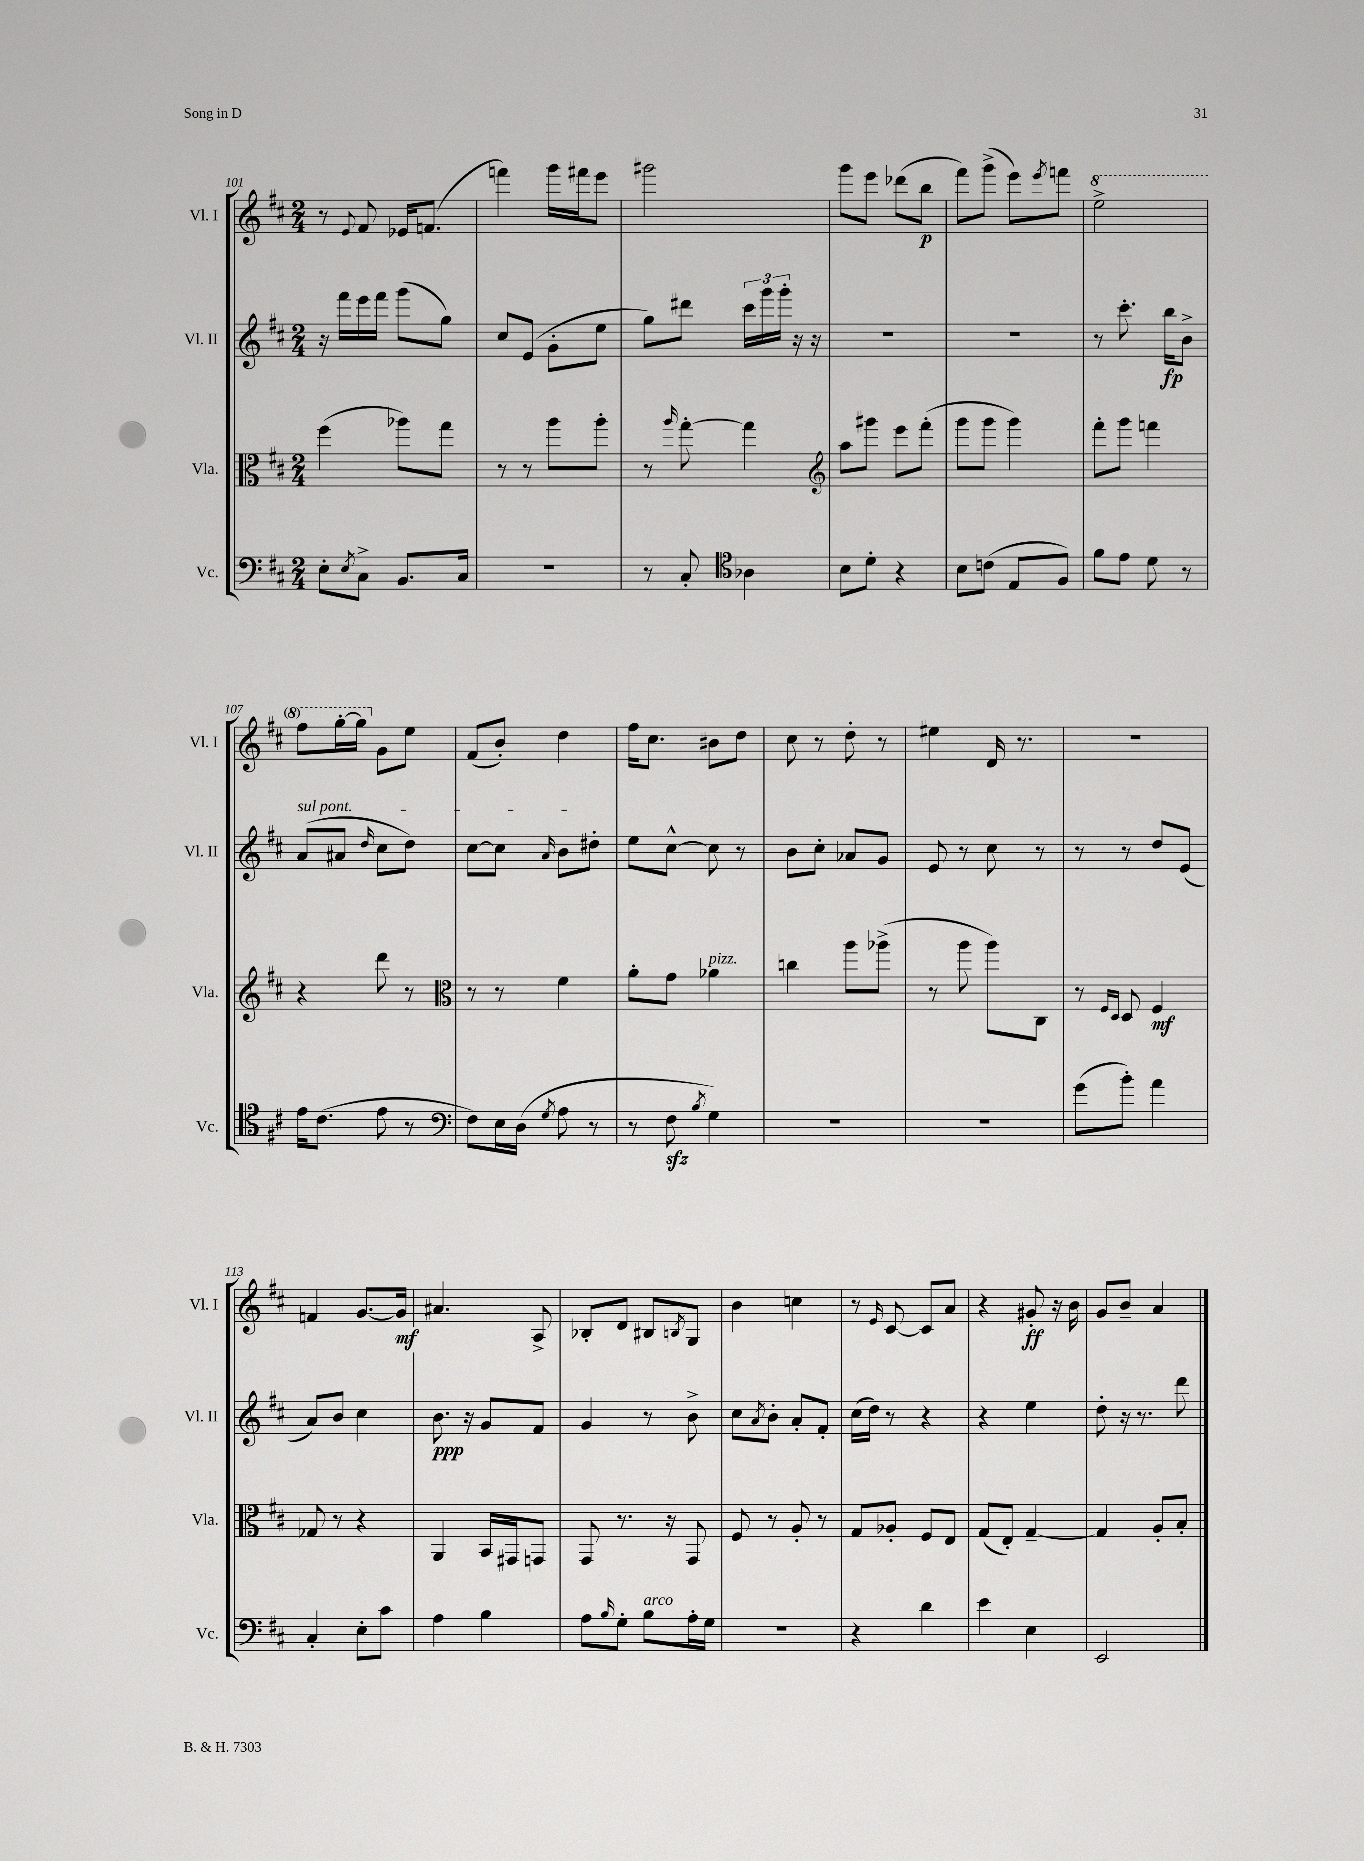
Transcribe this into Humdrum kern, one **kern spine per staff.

**kern	**kern	**kern	**kern
*staff4	*staff3	*staff2	*staff1
*clefF4	*clefC3	*clefG2	*clefG2
*k[f#c#]	*k[f#c#]	*k[f#c#]	*k[f#c#]
*M2/4	*M2/4	*M2/4	*M2/4
8E'	(4ff#	16r	8r
.	.	16fff#	.
8qE	.	.	8qqe
8C#^	.	16eee	8f#
.	.	16fff#	.
8.BB	8aa-)	(8ggg	16e-
.	.	.	(8.f
.	8gg	8gg)	.
16C#	.	.	.
=	=	=	=
2r	8r	8cc#	4fff)
.	8r	(8e	.
.	8aa	8g'	16ggg
.	.	.	16fff#
.	8aa'	8ee	8eee
=	=	=	=
8r	8r	8gg)	2ggg#
.	16qqaa	.	.
8C#'	[8gg'	8ddd#	.
*clefC4	*	*	*
4A-	4gg]	24ccc#	.
.	.	24ggg	.
.	.	24ggg'	.
.	.	16r	.
.	.	16r	.
=	=	=	=
*	*clefG2	*	*
8B	8aa	2r	8ggg
8d'	8ggg#	.	8eee
4r	8eee	.	(8ddd-
.	(8fff#'	.	8bb
=	=	=	=
8B	8ggg	2r	8fff#)
(8c	8ggg	.	(8ggg^
8E	4ggg)	.	8eee)
.	.	.	8qeee
8F#)	.	.	8fff
=	=	=	=
8f#	8fff#'	8r	2eee^
8e	8ggg	8.ccc#'	.
8d	4fff	.	.
.	.	16bb	.
8r	.	8b^	.
=	=	=	=
16e	4r	(8a	8fff#
(8.c#	.	.	.
.	.	8a#	[16ggg'
.	.	.	16ggg]
.	.	16qqdd	.
8e	8ddd	8cc#	8g
8r	8r	8dd)	8ee
=	=	=	=
*clefF4	*clefC3	*	*
8F#)	8r	[8cc#	(8f#
16E	8r	8cc#]	8b')
(16D	.	.	.
8qG	.	16qqa	.
8A	4f#	8b	4dd
8r	.	8dd#'	.
=	=	=	=
8r	8a'	8ee	16ff#
.	.	.	8.cc#
8F#	8g	[8cc#^^	.
8qB	.	.	.
4G)	4a-	8cc#]	8b#
.	.	8r	8dd
=	=	=	=
2r	4cc	8b	8cc#
.	.	8cc#'	8r
.	8aa	8a-	8dd'
.	(8aa-^	8g	8r
=	=	=	=
2r	8r	8e	4ee#
.	8aa	8r	.
.	8aa)	8cc#	16d
.	.	.	8.r
.	8C#	8r	.
=	=	=	=
(8g	8r	8r	2r
.	16qqF#	.	.
.	16qqD	.	.
8b')	8D	8r	.
4a	4F#	8dd	.
.	.	(8e	.
=	=	=	=
4C#'	8G-	8a)	4f
.	8r	8b	.
8E'	4r	4cc#	[8.g
8c#	.	.	.
.	.	.	16g]
=	=	=	=
4A	4AA	8.b	4.a#
.	.	16r	.
4B	16BB	8g	.
.	16GG#	.	.
.	8GG	8f#	8A^
=	=	=	=
8A	8GG	4g	8B-'
16qqB	.	.	.
8G'	8.r	.	8d
8B	.	8r	8B#
.	16r	.	.
.	.	.	8qB
16A'	8GG	8b^	8G
16G	.	.	.
=	=	=	=
2r	8F#	8cc#	4b
.	.	8qa	.
.	8r	8b'	.
.	8A'	8a'	4cc
.	8r	8f#'	.
=	=	=	=
4r	8G	(16cc#	8r
.	.	16dd)	.
.	.	.	16qqe
.	8A-'	8r	[8c#
4d	8F#	4r	8c#]
.	8E	.	8a
=	=	=	=
4e	(8G	4r	4r
.	8E')	.	.
4E	[4G~	4ee	8g#'
.	.	.	16r
.	.	.	16b
=	=	=	=
2EE	4G]	8dd'	8g
.	.	16r	8b~
.	.	8.r	.
.	8A'	.	4a
.	8B'	8ddd	.
==	==	==	==
*-	*-	*-	*-
